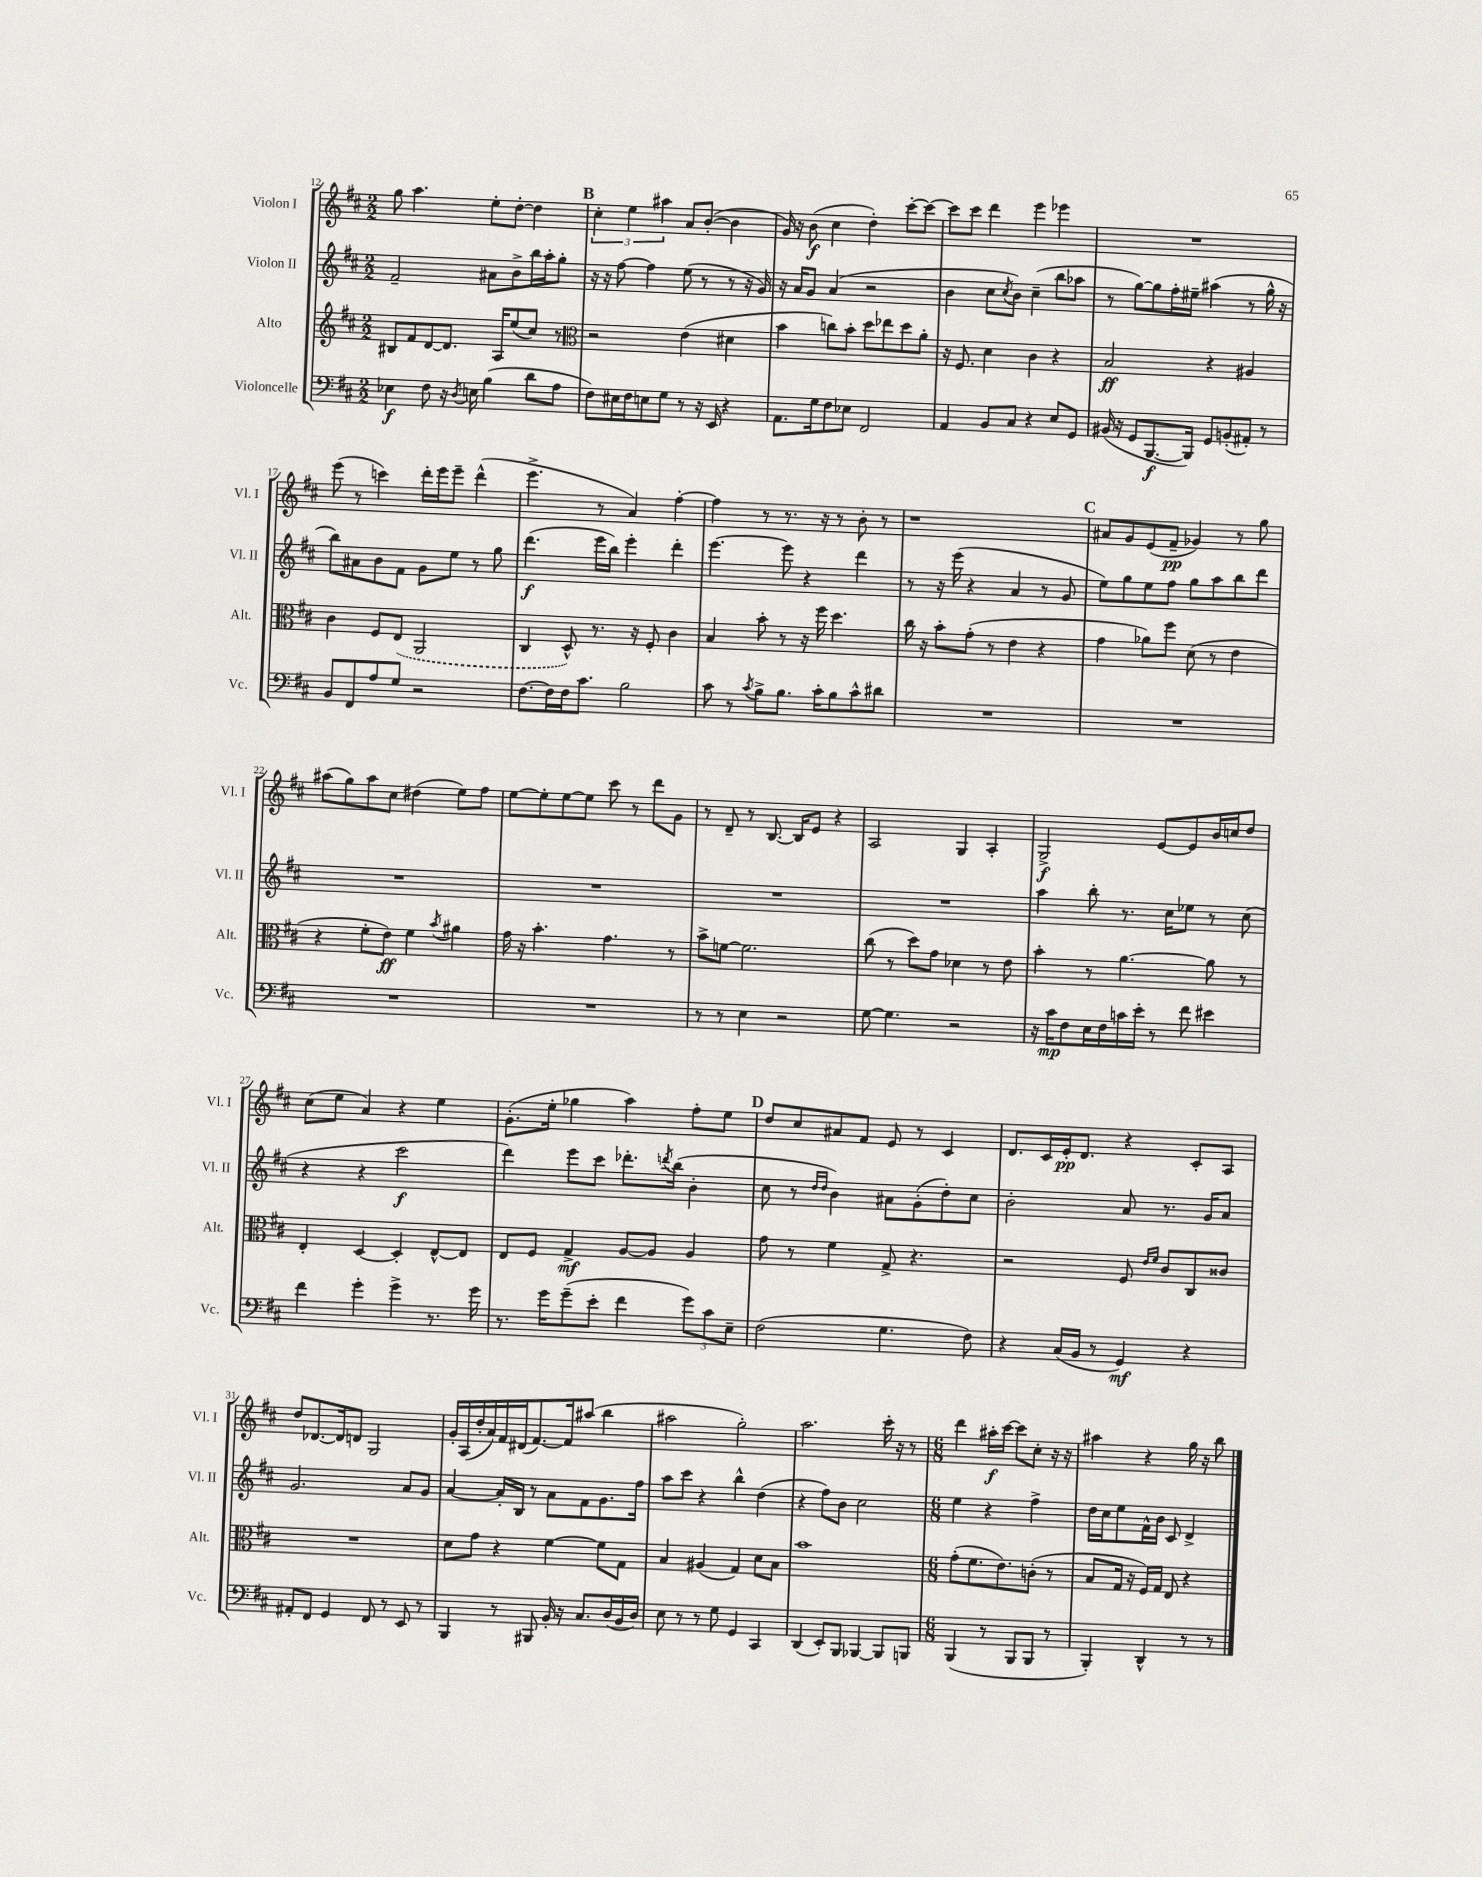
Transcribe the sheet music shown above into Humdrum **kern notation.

**kern	**kern	**kern	**kern
*staff4	*staff3	*staff2	*staff1
*clefF4	*clefG2	*clefG2	*clefG2
*k[f#c#]	*k[f#c#]	*k[f#c#]	*k[f#c#]
*M2/2	*M2/2	*M2/2	*M2/2
4E-	8B#	2f#~	8gg
.	8f#	.	4.aa
8F#	[8d	.	.
16r	8.d]	.	.
8qD	.	.	.
16E	.	.	.
(4B	.	8a#	8ee'
.	16A	.	.
.	(8ee	8b^	[8dd'
8d	8cc#)	16bb	4dd]
.	.	16aa'	.
8A	8r	8gg'	.
=	=	=	=
*	*clefC3	*	*
8F#)	2r	16r	6cc#'
.	.	16r	.
16E#	.	[8ff#	.
.	.	.	6ee
16F#	.	.	.
8E	.	4ff#]	.
.	.	.	6aa#
8G	.	.	.
8r	(4e	(8ee	8a
16r	.	8r	([8b'
16EE	.	.	.
4r	4d#	8r	4b]
.	.	16r	.
.	.	16g)	.
=	=	=	=
8.AA	4b	16r	16g)
.	.	16a	16r
.	.	8g	(8b
16G	.	.	.
8F#	8cc)	(4a	4cc#
8E-	8b'	.	.
2FF#	8dd	2r	4dd')
.	8ee-	.	.
.	8dd	.	[8ccc#'
.	8a'	.	8ccc#_
=	=	=	=
4AA	16r	4b	8ccc#]
.	8.F#	.	.
.	.	.	8ccc#
8BB	4d	8cc#	4ddd
.	.	8qcc#	.
8C#	.	8b)	.
4r	4c#	(4cc#~	4eee
8E	4r	8bb	4eee-
8GG	.	8aa-	.
=	=	=	=
(16BB#	2B	8r	1r
16r	.	.	.
8GG	.	[8gg)	.
[8.BBB	.	8gg]	.
.	.	16ff#'	.
16BBB])	.	16ee#~	.
8GG	4r	(4aa#	.
(8BB'	.	.	.
8AA#')	4A#	8r	.
8r	.	16gg^^	.
.	.	16r	.
=	=	=	=
8BB	4c#	8bb)	(8eee
8FF#	.	8a#	8r
8A	8F#	8b	4ccc)
8G	(8E	8f#	.
2r	2AA	8g	16ddd'
.	.	.	16eee
.	.	8ee	8eee~
.	.	8r	(4ddd^^
.	.	8gg	.
=	=	=	=
[8.F#	4C#	(4.ddd	4.eee^
16F#]	.	.	.
16F#	8D^^)	.	.
8.c#	.	.	.
.	8.r	16eee	8r
.	.	16bb)	.
2B	.	4eee'	4a)
.	16r	.	.
.	8F#'	.	.
.	4c#	4ddd'	[4ff#'
=	=	=	=
8c#	4B	[4.eee	4ff#]
8r	.	.	.
8qc#	.	.	.
8B^	8b'	.	8r
8.B	8r	8eee]	8.r
.	16r	4r	.
16c#'	16ff#	.	16r
8B	4.dd	.	8r
8c#^^	.	4ddd	8b'
8d#	.	.	8r
=	=	=	=
1r	16cc#	8r	1r
.	16r	.	.
.	8b'	16r	.
.	.	(16eee	.
.	(8g'	4r	.
.	8r	.	.
.	4e	4a	.
.	4r	8r	.
.	.	8g	.
=	=	=	=
1r	4g	8ee)	8a#
.	.	8gg	8g
.	8a-)	8ee	(8e
.	8ff#	8ff#	8f#~
.	(8d	8gg	4g-)
.	8r	8aa	.
.	4e	8bb	8r
.	.	8ddd	8gg
=	=	=	=
1r	4r	1r	(8aa#
.	.	.	8gg)
.	8f#'	.	8aa#
.	8e)	.	8cc#
.	4f#	.	(4dd#
.	8qb	.	.
.	4a#	.	8ee)
.	.	.	8ff#
=	=	=	=
1r	16g	1r	[8ee
.	16r	.	.
.	4.b'	.	8ee']
.	.	.	[8ee
.	.	.	8ee]
.	4.g	.	8ccc#
.	.	.	8r
.	.	.	8ddd
.	8r	.	8g
=	=	=	=
8r	8b^	1r	8r
8r	[8f	.	8d~
4E	2.f]	.	8r
.	.	.	[8.B
2r	.	.	.
.	.	.	16B]
.	.	.	8e
.	.	.	4r
=	=	=	=
[8G	(8cc#	1r	2A
4.G]	8r	.	.
.	8dd)	.	.
.	8g	.	.
2r	4d-	.	4G
.	8r	.	4A'
.	8e	.	.
=	=	=	=
16r	4b'	4aa	2G^
16c#	.	.	.
8F#	.	.	.
16E	8r	8bb'	.
16F#	.	.	.
16c	[4.a	8.r	.
16e'	.	.	.
8r	.	.	[8e
.	.	16cc#	.
8f#	.	8ee-	8e]
4e#	8a]	8r	16b
.	.	.	16cc
.	8r	(8cc#	8dd
=	=	=	=
4f#	4E'	4r	(8cc#
.	.	.	8ee
4g'	[4D	4r	4a)
4g^	4D']	2ccc#	4r
8.r	[8E^^	.	4ee
.	8E]	.	.
16g	.	.	.
=	=	=	=
8.r	8E	4ddd)	(8.g'
.	8F#	.	.
16g	.	.	16ee'
(8g~	4G^	8eee	4gg-
8e'	.	8ccc#	.
4f#	[8A	8.ddd-'	4aa)
.	8A]	.	.
.	.	8qddd	.
.	.	(16bb	.
12g)	4A	4b'	8ff#'
12c#	.	.	.
.	.	.	8ee
12E~	.	.	.
=	=	=	=
(2F#	8g	8cc#	8dd
.	8r	8r	8cc#
.	.	16qqdd	.
.	.	16qqdd	.
.	4f#	4b)	8a#
.	.	.	8f#
4.G	8G^	8a#	8e
.	4.r	(8g'	8r
.	.	8dd')	4c#
8F#)	.	8cc#	.
=	=	=	=
4r	2r	2b'	8.d
.	.	.	16c#
(16C#	.	.	16e'
16BB	.	.	8.d
8r	.	.	.
4GG)	8F#	8a	4r
.	16qqe	.	.
.	16qqf#	.	.
.	8c#	8.r	.
4r	8C#	.	8c#'
.	.	16g	.
.	8c##	8a	8A
=	=	=	=
8AA#'	1r	2.g	8dd
8FF#	.	.	[8.d-
4GG	.	.	.
.	.	.	16d-]
.	.	.	8d
8FF#	.	.	2G
8r	.	.	.
8EE	.	8a	.
8r	.	8g	.
=	=	=	=
4BBB	8d	[4a	16g'
.	.	.	(16A
.	8g	.	16dd'
.	.	.	16a)
8r	4r	16a']	16f#
.	.	16B	(16d#
8BBB#	.	8r	[8.f#)
16BB'	[4f#	8a	.
16r	.	.	16f#]
8.C#	.	8f#	(8aa#
.	8f#]	8.g	4bb
(16D	.	.	.
16BB	8G	.	.
16D)	.	16ff#	.
=	=	=	=
8E	4B	8aa	2aa#
8r	.	8ccc#	.
8r	(4A#	4r	.
8G	.	.	.
4GG	4G)	4bb^^	2gg')
4CC#	8d	(4dd	.
.	8B	.	.
=	=	=	=
(4DD	1b	4r	2.aa
8EE')	.	8ff#)	.
8BBB	.	8b	.
[4BBB-	.	2cc#	.
8BBB-]	.	.	16ccc#'
.	.	.	16r
8BBB	.	.	8r
=	=	=	=
*M6/8	*M6/8	*M6/8	*M6/8
(4BBB	(8g'	4ee	4ddd
.	8.f#	.	.
8r	.	4r	16aa#'
.	8.e)	.	[16ccc#
8BBB	.	.	8ccc#]
8BBB	(8c'	4ff#^	8cc#'
8r	8r	.	16r
.	.	.	16r
=	=	=	=
4BBB')	8B	16dd	4aa#
.	.	16cc#	.
.	16G	8ee	.
.	16r	.	.
4DD^^	16F#)	16f#^^	4r
.	16G	16b	.
.	8E	8c#	.
8r	4r	4d^	16gg
.	.	.	16r
8r	.	.	8bb
==	==	==	==
*-	*-	*-	*-
